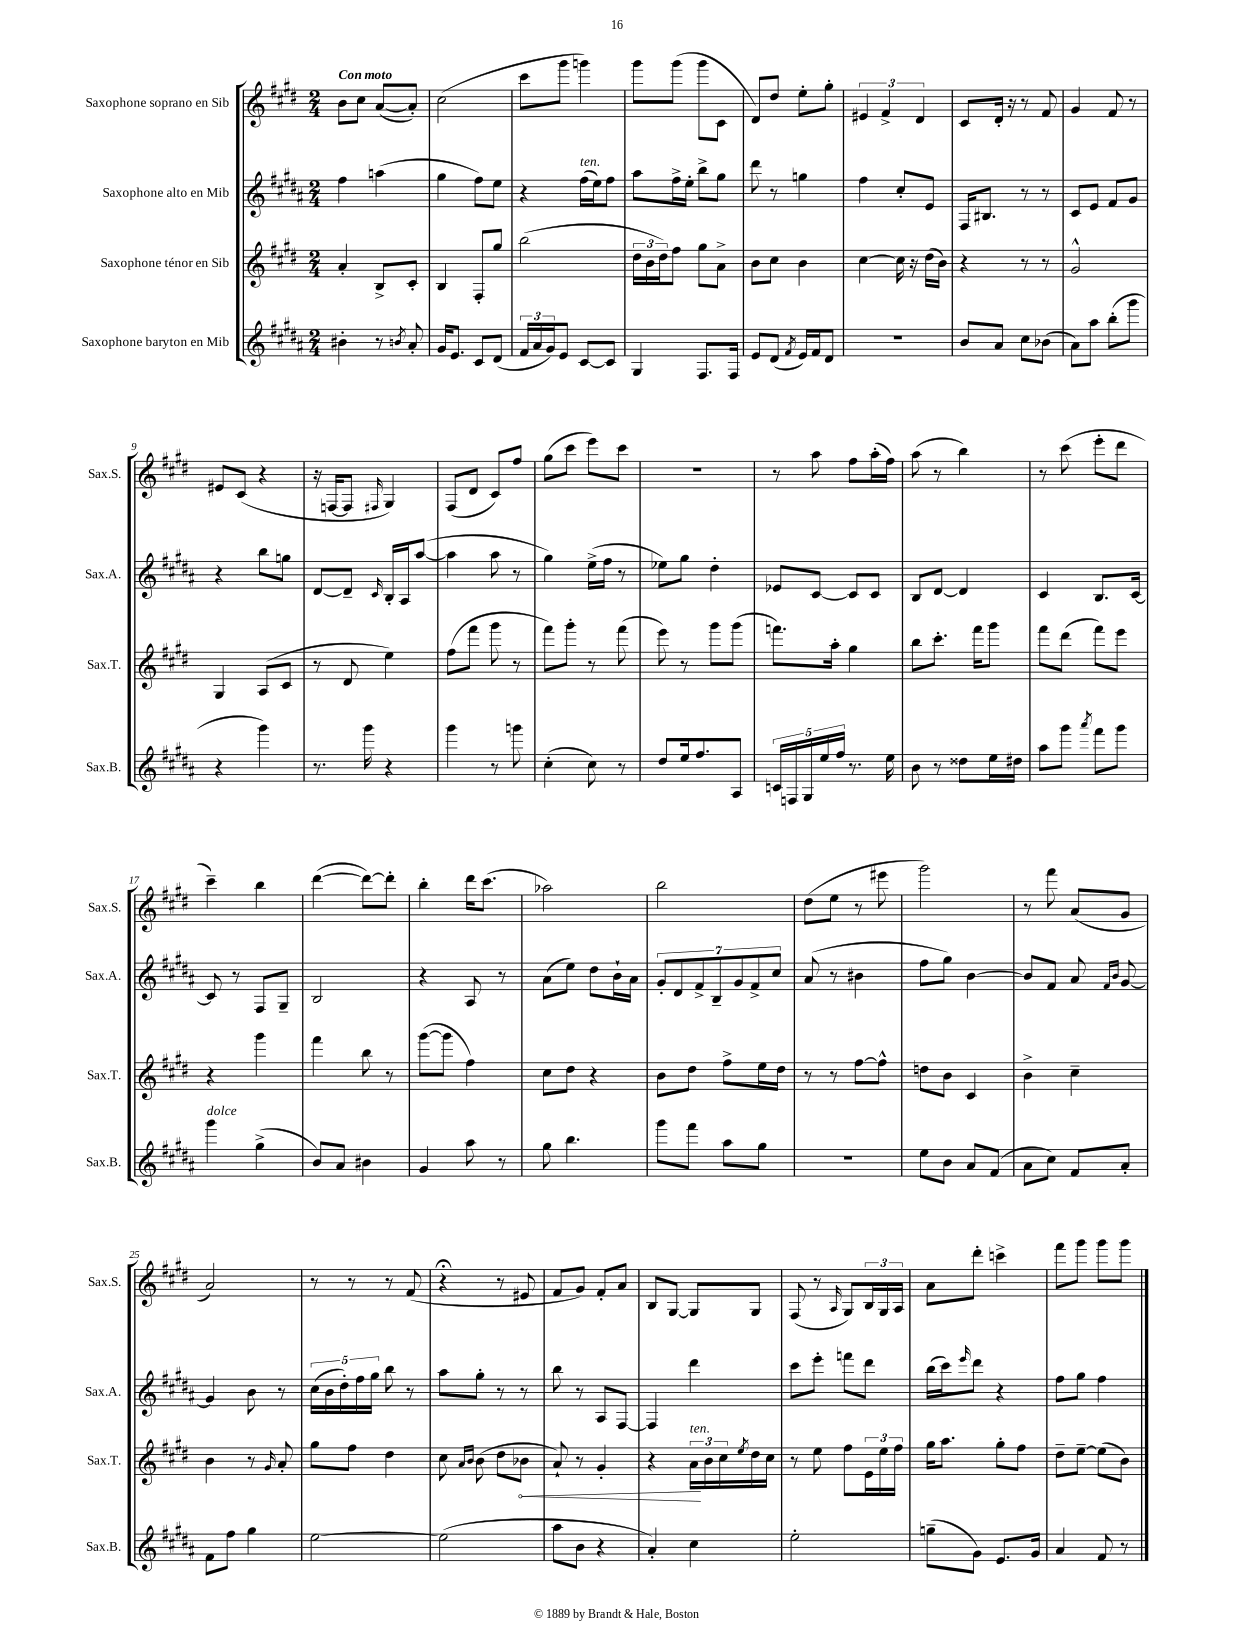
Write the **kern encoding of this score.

**kern	**kern	**dynam	**kern	**kern
*part4	*part3	*part3	*part2	*part1
*staff4	*staff3	*staff3	*staff2	*staff1
*I"Saxophone baryton en Mib	*I"Saxophone ténor en Sib	*	*I"Saxophone alto en Mib	*I"Saxophone soprano en Sib
*I'Sax.B.	*I'Sax.T.	*	*I'Sax.A.	*I'Sax.S.
*clefG2	*clefG2	*	*clefG2	*clefG2
*k[f#c#g#d#a#]	*k[f#c#g#d#]	*	*k[f#c#g#d#a#]	*k[f#c#g#d#]
*M2/4	*M2/4	*	*M2/4	*M2/4
=1	=1	=1	=1	=1
!	!	!	!	!LO:TX:a:B:t=Con moto
4b#X'\	4a'/	.	4ff#\	8b\L
.	.	.	.	8cc#\J
8r	8B^/L	.	(4aan\	([8a/L
8qbn/	.	.	.	.
8a#'/	8c#'/J	.	.	8a'/J])
=2	=2	=2	=2	=2
16g#/KL	4B/	.	4gg#\	(2cc#\
8.e/J	.	.	.	.
8c#/L	8F#'/L	.	8ff#\L)	.
(8d#/J	8gg#/J	.	8ee\J	.
=3	=3	=3	=3	=3
24f#/LL	(2bb\	.	4r	8ccc#\L
24a#/	.	.	.	.
24g#/J)	.	.	.	.
8e/J	.	.	.	8ggg#\J
!	!	!	!LO:TX:a:i:t=ten.	!
[8c#/L	.	.	(16ff#\LL	4gggn\)
.	.	.	16ee\J)	.
8c#/J]	.	.	8ff#\J	.
=4	=4	=4	=4	=4
4G#/	24dd#\LL	.	8aa#\L	8ggg#\L
.	24b\	.	.	.
.	24dd#\J)	.	.	.
.	8ff#\J	.	16ff#^\L	(8ggg#\J
.	.	.	16ee'\JJ	.
8.F#/L	8gg#\L	.	8bb^\L	8ggg#\L
.	8a^\J	.	8gg#\J	8c#\J
16F#/Jk	.	.	.	.
=5	=5	=5	=5	=5
8e/L	8b\L	.	8ddd#\	8d#/L)
(8d#/J	8cc#\J	.	8r	8dd#/J
8qf#/	.	.	.	.
16e/LL)	4b\	.	4ggn\	8ee'\L
16f#/J	.	.	.	.
8d#/J	.	.	.	8gg#'\J
=6	=6	=6	=6	=6
2r	[4cc#\	.	4ff#\	6e#X/
.	.	.	.	6f#^/
.	16cc#\]	.	8cc#'/L	.
.	16r	.	.	.
.	.	.	.	6d#/
.	(16dd#\LL	.	8e/J	.
.	16b\JJ)	.	.	.
=7	=7	=7	=7	=7
8b/L	4r	.	16F#/KL	8c#/L
.	.	.	8.B#X/J	.
8a#/J	.	.	.	16d#'/Jk
.	.	.	.	16r
8cc#\L	8r	.	8r	8r
(8b-X\J	8r	.	8r	8f#/
=8	=8	=8	=8	=8
8a#\L)	2g#^^/	.	8c#/L	4g#/
8aa#\J	.	.	8e/J	.
(8bb'\L	.	.	8f#/L	8f#/
8ggg#\J	.	.	8g#/J	8r
!!LO:LB:g=z
=9	=9	=9	=9	=9
4r	4G#/	.	4r	8e#X/L
.	.	.	.	(8c#/J
4ggg#\)	(8A/L	.	8bb\L	4r
.	8c#/J	.	8ggn\J	.
=10	=10	=10	=10	=10
8.r	8r	.	[8d#/L	16r
.	.	.	.	[16Fn/KL
.	8d#/	.	8d#~/J]	8F/J]
16ggg#\	.	.	.	.
.	.	.	16qqc#/	16qqF#X/
4r	4ee\)	.	16B'/LL	4G#/)
.	.	.	16A#/J	.
.	.	.	([8aa#/J	.
=11	=11	=11	=11	=11
4ggg#\	(8ff#\L	.	4aa#\]	(8F#/L
.	8fff#\J	.	.	8d#/J
8r	8ggg#\	.	8aa#\	8c#/L)
8gggn\	8r	.	8r	8ff#/J
=12	=12	=12	=12	=12
(4cc#'\	8fff#\L)	.	4gg#\)	(8gg#\L
.	8ggg#'\J	.	.	8ccc#\J
8cc#\)	8r	.	(16ee^\LL	8eee\L)
.	.	.	16ff#\JJ	.
8r	(8fff#\	.	8r	8ccc#\J
=13	=13	=13	=13	=13
8dd#/L	8eee\)	.	8ee-X\L)	2r
16ee/k	8r	.	8gg#\J	.
8.ff#/	.	.	.	.
.	8ggg#\L	.	4dd#'\	.
8A#/J	(8ggg#\J	.	.	.
=14	=14	=14	=14	=14
20cn/LL	8.fffn\L)	.	8e-X/L	8r
20Fn/	.	.	.	.
20G#/	.	.	.	.
.	.	.	[8c#/J	8aa\
20ee/	.	.	.	.
.	16aa'\Jk	.	.	.
20ff#/JJ	.	.	.	.
8.r	4gg#\	.	8c#/L]	8ff#\L
.	.	.	8c#/J	(16aa'\L
16ee\	.	.	.	16ff#\JJ)
=15	=15	=15	=15	=15
8b\	8bb\L	.	8B/L	(8aa\
8r	8.ccc#'\J	.	[8d#/J	8r
8dd##X\L	.	.	4d#/]	4bb\)
.	16fff#\KL	.	.	.
16ee\L	8ggg#\J	.	.	.
16dd#X\JJ	.	.	.	.
=16	=16	=16	=16	=16
8aa#\L	8fff#\L	.	4c#/	8r
8ggg#\J	(8ddd#\J	.	.	(8ccc#\
8qaaa#/	.	.	.	.
8fff#\L	8fff#\L)	.	8.B/L	8eee'\L
8ggg#\J	8eee\J	.	.	8ddd#\J
.	.	.	[16c#/Jk	.
!!LO:LB:g=z
=17	=17	=17	=17	=17
!LO:TX:a:i:t=dolce	!	!	!	!
4ggg#\	4r	.	8c#/]	4ccc#~\)
.	.	.	8r	.
(4gg#^\	4ggg#\	.	8F#/L	4bb\
.	.	.	8G#~/J	.
=18	=18	=18	=18	=18
8b/L)	4fff#\	.	2B/	([4ddd#\
8a#/J	.	.	.	.
4b#X\	8bb\	.	.	8ddd#\L_)
.	8r	.	.	8ddd#'\J]
=19	=19	=19	=19	=19
4g#/	([8ggg#\L	.	4r	4bb'\
.	8ggg#\J]	.	.	.
8aa#\	4ff#\)	.	8A#/	16ddd#\KL
.	.	.	.	(8.ccc#\J
8r	.	.	8r	.
=20	=20	=20	=20	=20
8gg#\	8cc#\L	.	(8a#\L	2aa-X\)
4.bb\	8dd#\J	.	8ee\J)	.
.	4r	.	8dd#\L	.
.	.	.	16b`\L	.
.	.	.	16a#\JJ	.
=21	=21	=21	=21	=21
8ggg#\L	8b\L	.	14g#'/L	2bb\
.	.	.	14d#/	.
8fff#\J	8dd#\J	.	.	.
.	.	.	14f#^/	.
.	.	.	14B~/	.
8aa#\L	8ff#^\L	.	.	.
.	.	.	14g#/	.
.	.	.	14f#^/	.
8gg#\J	16ee\L	.	.	.
.	.	.	14cc#/J	.
.	16dd#\JJ	.	.	.
=22	=22	=22	=22	=22
2r	8r	.	(8a#/	(8dd#\L
.	8r	.	8r	8ee\J
.	[8ff#\L	.	4b#X\	8r
.	8ff#^^\J]	.	.	8eee#X\
=23	=23	=23	=23	=23
8ee\L	8ddn\L	.	8ff#\L	2ggg#\)
8b\J	8b\J	.	8gg#\J)	.
8a#/L	4c#/	.	[4b\	.
(8f#/J	.	.	.	.
=24	=24	=24	=24	=24
8a#\L	4b^\	.	8b/L]	8r
8cc#\J)	.	.	8f#/J	8fff#\
8f#/L	4cc#~\	.	8a#/	(8a/L
.	.	.	16qqf#/LL	.
.	.	.	16qqb/JJ	.
8a#'/J	.	.	[8g#/	8g#/J
!!LO:LB:g=z
=25	=25	=25	=25	=25
8f#\L	4b\	.	4g#/]	2a/)
8ff#\J	.	.	.	.
4gg#\	8r	.	8b\	.
.	16qqg#/	.	.	.
.	8a'/	.	8r	.
=26	=26	=26	=26	=26
[2ee\	8gg#\L	.	(20cc#\LL	8r
.	.	.	20b\	.
.	.	.	20dd#'\)	.
.	8ff#\J	.	.	8r
.	.	.	20ff#\	.
.	.	.	20gg#\JJ	.
.	4dd#\	.	8bb\	8r
.	.	.	8r	(8f#/
=27	=27	=27	=27	=27
(2ee\]	8cc#\	.	8aa#\L	4r;<
.	16qqa/LL	.	.	.
.	16qqb/JJ	.	.	.
.	(8b\	.	8gg#'\J	.
.	8dd#\L	.	8r	8r
!	!	!LO:HP:b	!	!
.	8b-X\J	<	8r	8e#X/
=28	=28	=28	=28	=28
8aa#\L	8a`/)	.	8bb\	8f#/L
8b\J	8r	.	8r	8g#/J)
4r	4g#'/	.	8A#/L	8f#'/L
.	.	.	[8F#/J	8a/J
=29	=29	=29	=29	=29
4a#'/)	4r	.	4F#/]	8B/L
.	.	.	.	[8G#/J
!	!LO:TX:a:i:t=ten.	!	!	!
4cc#\	24a\LL	.	4ddd#\	8G#/L]
.	24b\	[	.	.
.	24cc#\	.	.	.
.	8qee/	.	.	.
.	16dd#\	.	.	8G#/J
.	16cc#\JJ	.	.	.
=30	=30	=30	=30	=30
2ee'\	8r	.	8ccc#\L	(8F#/
.	8ee\	.	8eee'\J	8r
.	.	.	.	16qqA/
.	8ff#\L	.	8fffn\L	8G#/L)
.	24e\L	.	8ddd#\J	24B/L
.	24ee\	.	.	24G#/
.	24ff#\JJ	.	.	24A/JJ
=31	=31	=31	=31	=31
(8ggn~\L	16gg#\KL	.	(16bb\LL	8a\L
.	8.aa\J	.	16ccc#\J)	.
.	.	.	16qqeee/	.
8g#\J)	.	.	8ddd#\J	8ddd#'\J
8.e/L	8gg#'\L	.	4r	4cccn^\
.	8ff#\J	.	.	.
16g#/Jk	.	.	.	.
=32	=32	=32	=32	=32
4a#/	8dd#~\L	.	8ff#\L	8fff#\L
.	[8ee~\J	.	8gg#\J	8ggg#\J
8f#/	(8ee\L]	.	4ff#\	8ggg#\L
8r	8b\J)	.	.	8ggg#\J
==	==	==	==	==
*-	*-	*-	*-	*-
